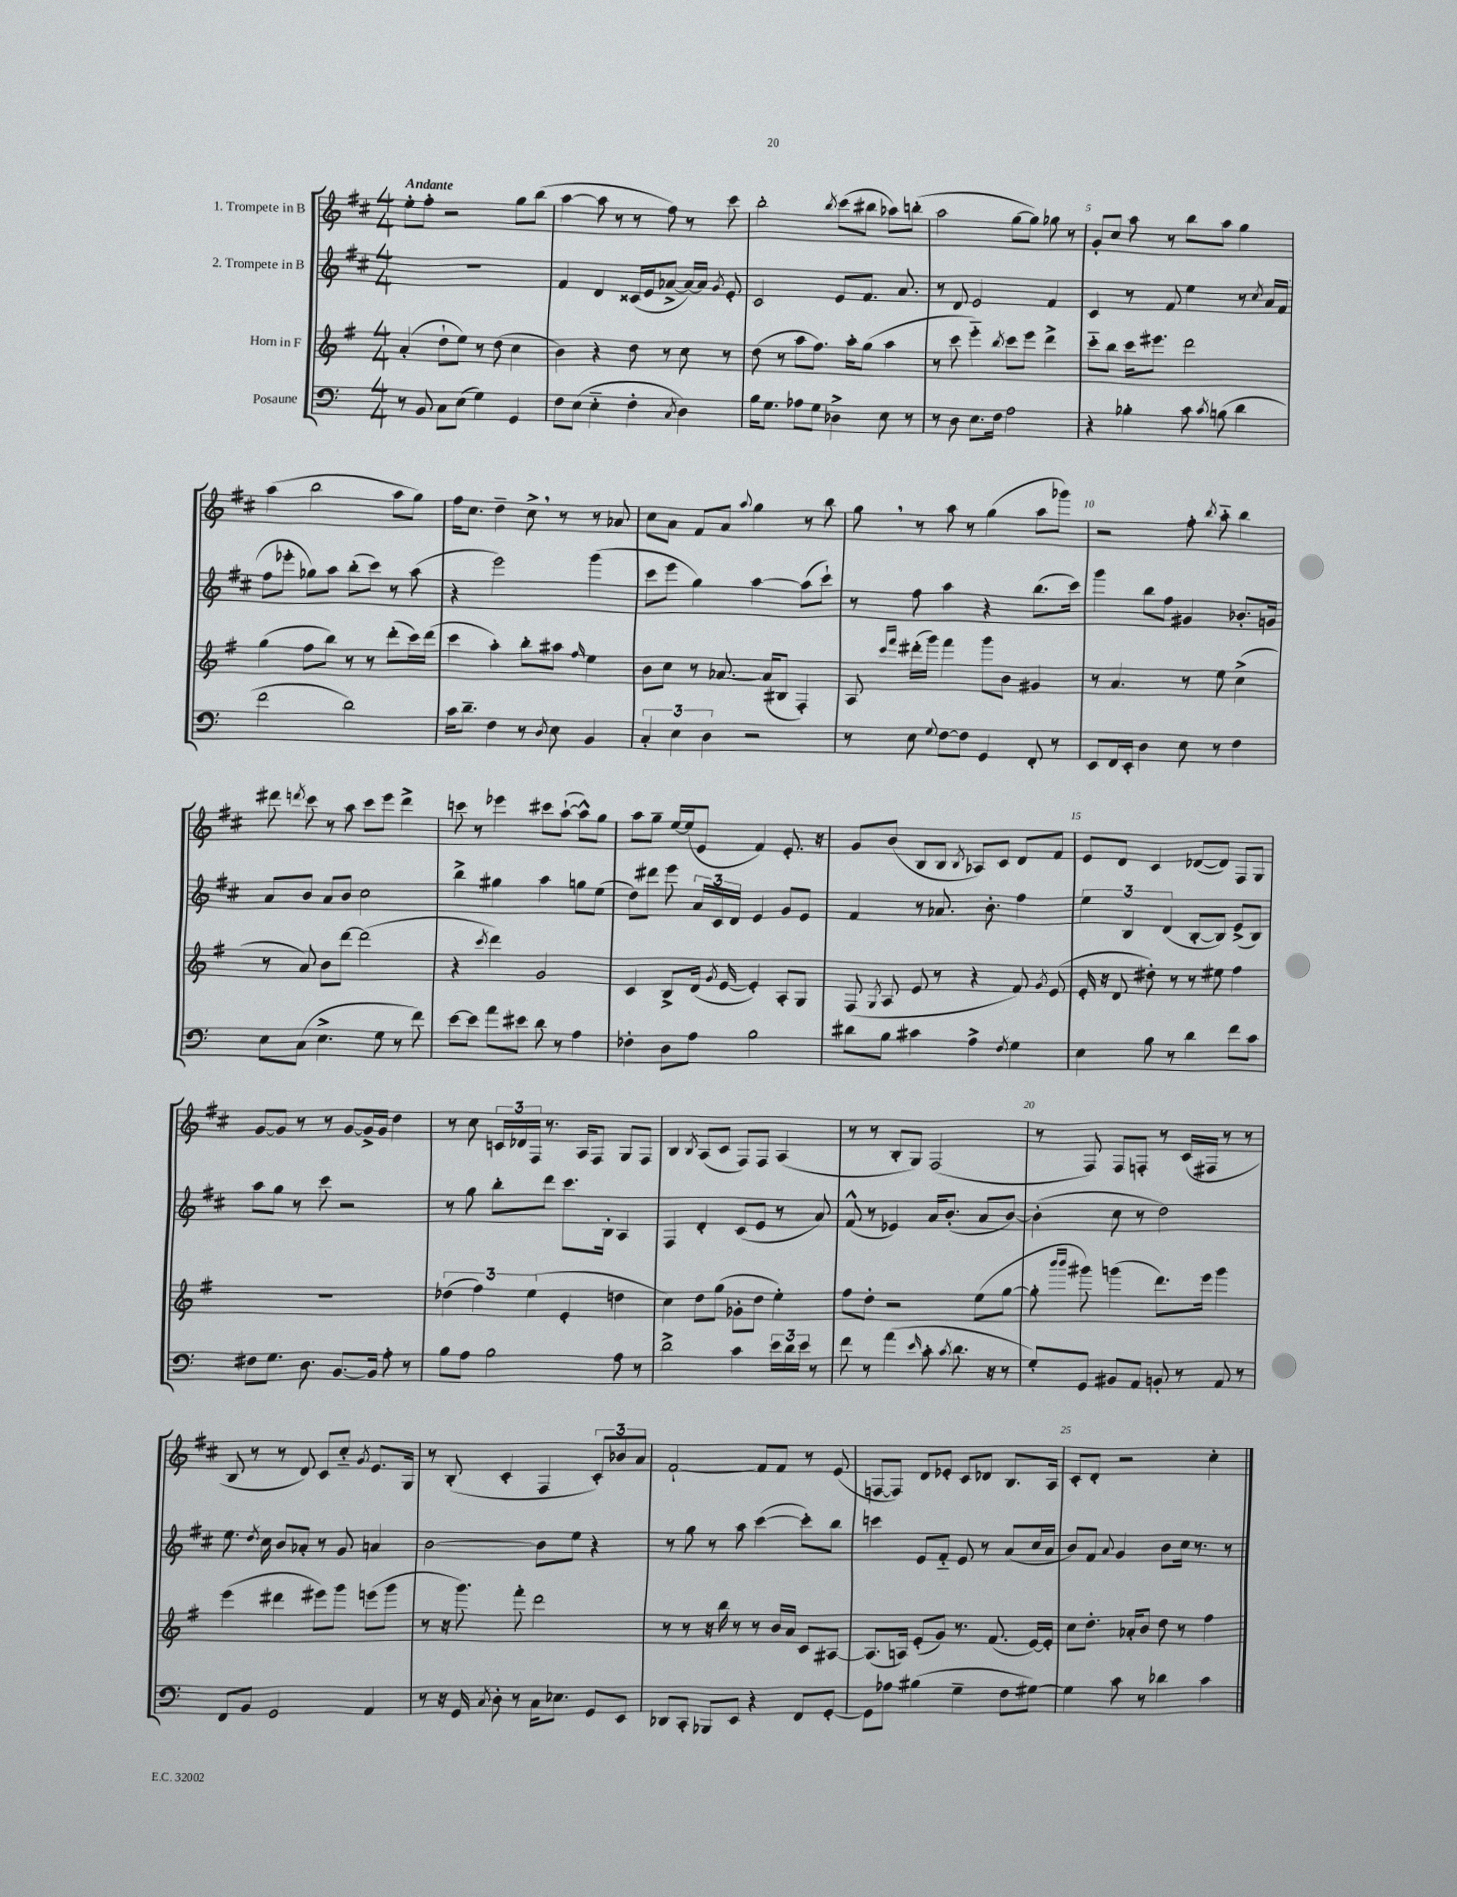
<<
\new StaffGroup <<
\new Staff = "s0" \with { instrumentName = "1. Trompete in B" } {
    \clef treble \key d \major \numericTimeSignature \time 4/4 \tempo "Andante"
    \autoBeamOff e''8[-. fis''8]-. r2 g''8[ b''8]( |
    a''4~ a''8 r8 r8 fis''8) r8 cis'''8 |
    b''2-. \acciaccatura { b''8 } cis'''8[( bis''8] aes''8[) b''8]-.( |
    a''2 g''8[~ g''8]) ges''8 r8 |
    g'8[-. cis''8] a''8 r8 b''8[ a''8] g''4 |
    a''4( b''2 a''8[ g''8]) |
    fis''16[ cis''8.] d''4-- cis''8-> \breathe r8 r8 aes'8 |
    cis''8[ a'8] fis'8[ a'8] \appoggiatura { a''8 } g''4 r8 b''8 |
    g''8 \breathe r8 a''8 r8 g''4( a''8[ ges'''8]) |
    r2 fis''8-. \acciaccatura { b''8 } a''8-_ b''4 |
    dis'''8 \acciaccatura { d'''8 } cis'''8 r8 a''8 cis'''8[ e'''8] d'''4-> |
    c'''8 r8 ees'''4 cis'''8[ a''8]~-!( a''8[-^) g''8] |
    a''8[ g''8]-- e''16[~ e''16( e'8] fis'4) e'8.-. r16 |
    g'8[ b'8]( b8[ b8] \acciaccatura { b8 } aes8[) cis'8] d'8[ fis'8] |
    e'8[ d'8] cis'4 des'8[~( des'8]) fis8[ g8] |
    g'8[~ g'8] r8 r8 g'8[~ g'16-> g'16] d''4 |
    r8 cis''8 \tuplet 3/2 { c'16[ des'16 fis16] } r8. a16[ fis8] g8[ fis8] |
    b4 \acciaccatura { b8 } a8[( cis'8] fis8[) fis8] a4( |
    r8 r8 b8[-. g8]) fis2( |
    r8 fis8) fis8[ f8]-. r8 cis'16[( fis16] r8 r8 |
    b8 r8 r8 d'8) cis'8[ cis''8]-_ \acciaccatura { g'8 } e'8.[ g16] |
    r8 b8-.( cis'4-. fis4 \tuplet 3/2 { cis'8[-.) bes'8 a'8] } |
    fis'2~-! fis'8[ fis'8] r8 e'8( |
    f8[~ f8]) d'8[ ees'8]-. cis'8[ des'8] b8.[ a16] |
    cis'8[-. d'8]-. r2 cis''4-. \bar "|." |
}
\new Staff = "s1" \with { instrumentName = "2. Trompete in B" } {
    \clef treble \key d \major \numericTimeSignature \time 4/4
    \autoBeamOff R1 |
    fis'4 d'4 cisis'16[( e'16 aes'8]~-> aes'16[~) aes'16] \acciaccatura { g'8 } e'8-. |
    cis'2 e'8[ fis'8.] a'8. |
    r8 d'8 e'2 fis'4 |
    cis'4 r8 fis'8 e''4 r8 \acciaccatura { cis''8 } a'16[ fis'16]( |
    fis''8[ ees'''8]-. ges''8[) a''8] b''8[-.( cis'''8]) r8 a''8( |
    r4 e'''2) g'''4( |
    cis'''8[ e'''8] g''4) a''4~ a''8[( cis'''8]-!) |
    r8 fis''8 a''4 r4 b''8.[( cis'''16]) |
    g'''4 b''8[ fis''8] gis'4 bes'8.[-. g'16] |
    a'8[ b'8] a'8[ b'8] cis''2 |
    b''4-> gis''4 a''4 g''8[ e''8]( |
    d''8[) dis'''8] e'''8 \tuplet 3/2 { a'16[ cis'16 d'16] } e'4 g'8[ e'8] |
    fis'4 r8 aes'8. b'8.-. fis''4 |
    \tuplet 3/2 { e''4 b4 d'4( } b8[~-. b8]) e'8[->( b8]) |
    a''8[ g''8] r8 cis'''8 r2 |
    r8 g''8 b''8[-. d'''8] cis'''8.[ b16]-. a4 |
    fis4 d'4-. cis'8[( e'8] r8 a'8) |
    fis'8-^( r8 ees'4) a'16[ b'8.]-.( a'8[ b'8]~) |
    b'4-.( cis''8 r8 d''2) |
    e''8. \acciaccatura { d''8 } cis''16 b'8[ aes'8]-. r8 g'8 a'4 |
    b'2~ b'8[ e''8] r4 |
    r8 g''8 r8 a''8 cis'''4~( cis'''8[-.) b''8] |
    c'''4 e'8[ fis'8]-_ e'8 r8 a'8[( cis''16 a'16] |
    b'8[) fis'8] \appoggiatura { a'8 } g'4 b'8[ cis''16] r8. r8 \bar "|." |
}
\new Staff = "s2" \with { instrumentName = "Horn in F" } {
    \clef treble \key g \major \numericTimeSignature \time 4/4
    \autoBeamOff a'4-.( d''8[-! e''8]) r8 d''8( c''4 |
    b'4) r4 d''8 r8 c''8 r8 |
    d''8( r8 a''8[ fis''8.]) a''16[-. g''8]( a''4 |
    r8 c'''8 e'''4-_) \acciaccatura { b''8 } c'''8[ e'''8] d'''4-> |
    c'''8[-_ b''8] c'''16[ eis'''8.] d'''2 |
    g''4( fis''8[ b''8]) r8 r8 d'''8[-.( c'''16) d'''16]( |
    c'''4 a''4-.) b''8[-. ais''8] \grace { fis''16 } e''4 |
    b'8[ c''8] r8 aes'8.~ aes'16[( bis8] fis4-.) |
    a8 \grace { c'''16[ fis'''16] } dis'''16[-.( g'''16]) fis'''4 g'''8[ b'8] gis'4 |
    r8 a'4. r8 e''8 c''4->( |
    r8 a'8) b'8[ d'''8]~ d'''2( |
    r4 \acciaccatura { c'''8 } d'''4) g'2 |
    c'4 b8[-> d'16]( \acciaccatura { g'8 } e'16~ e'4-.) a8[-. g8] |
    fis8( \acciaccatura { g8 } a8 e'8 r8 r4 fis'8) \acciaccatura { g'8 } e'8( |
    e'16-. r16 d'8 dis''8-.) r8 r8 eis''8 fis''4 |
    R1 |
    \tuplet 3/2 { des''4( fis''4) e''4( } e'4-. d''4 |
    c''4) d''8[ g''8]( ges'8[-. d''8] e''4-.) |
    fis''8[ d''8]-. r2 e''8[( g''8]~ |
    g''8-. \grace { b'''16[ b'''16] } gis'''8) g'''4( d'''8.[) e'''16] g'''4 |
    e'''4( dis'''4 eis'''8[) g'''8] e'''8[( g'''8] |
    r8 r16 g'''8.) fis'''8-. d'''2 |
    r8 r8 r16 b''16 r8 r8 b'16[ a'16] c'8[ ais8]~ |
    ais8.[( a16]) e'8[-.( g'8]) r8. fis'8.( e'16[~) e'16]-. |
    c''8[ d''8.]-. aes'16[-. b'8] d''8 r8 fis''4 \bar "|." |
}
\new Staff = "s3" \with { instrumentName = "Posaune" } {
    \clef bass \key c \major \numericTimeSignature \time 4/4
    \autoBeamOff r8 b,8 c8[ e8]( g4) g,4 |
    f8[ e8]( e4-_ f4-. \acciaccatura { c8 } d4) |
    b16[ g8.] aes8[ g8] des4-> e8 r8 |
    r8 d8 e8.[ f16] a2 |
    r4 bes4-. c'8 \acciaccatura { c'8 } b8( d'4 |
    f'2 d'2) |
    c'16[ d'8.]-- f4 r8 \acciaccatura { d8 } e8 b,4 |
    \tuplet 3/2 { c4-. e4 d4 } r2 |
    r8 e8 \appoggiatura { g8 } f8[~ f8] g,4 f,8-. r8 |
    e,8[ f,16 e,16]-. d4 e8 r8 f4 |
    e8[ c8]( e4.-> g8 r8 f'8) |
    e'8[~ e'8] a'8[ eis'8] d'8 r8 a4 |
    fes4-. d8[ a8] b2 |
    dis'8[ b8] cis'4 a4-> \acciaccatura { f8 } g4 |
    e4 b8 r8 d'4 f'8[ c'8] |
    fis8[ g8.] d8. b,8.[~ b,16] a8-. r8 |
    b8[ a8] b2 a8 r8 |
    d'2-> c'4 \tuplet 3/2 { e'16[ d'16 e'16] } r8 |
    f'8 r8 a'4( \grace { e'16 } c'8-. \acciaccatura { c'8 } d'8. r16 r8 |
    g8[-.) g,8] bis,8[ a,8] b,8-. r8 a,8 r8 |
    f,8[ b,8] g,2 a,4 |
    r8 r16 g,16 \acciaccatura { c8 } d8-. r8 c16[ ees8.] g,8[ e,8] |
    des,8[ c,8]-. bes,,8[ e,8] r4 f,8[ g,8]~-. |
    g,8[ aes8] bis4( g4-- f8[ gis8]~) |
    gis4 c'8 r8 des'4 c'4 \bar "|." |
}
>>
>>
\layout { \context { \Score \override BarNumber.break-visibility = ##(#f #t #t) barNumberVisibility = #(every-nth-bar-number-visible 5) } }
